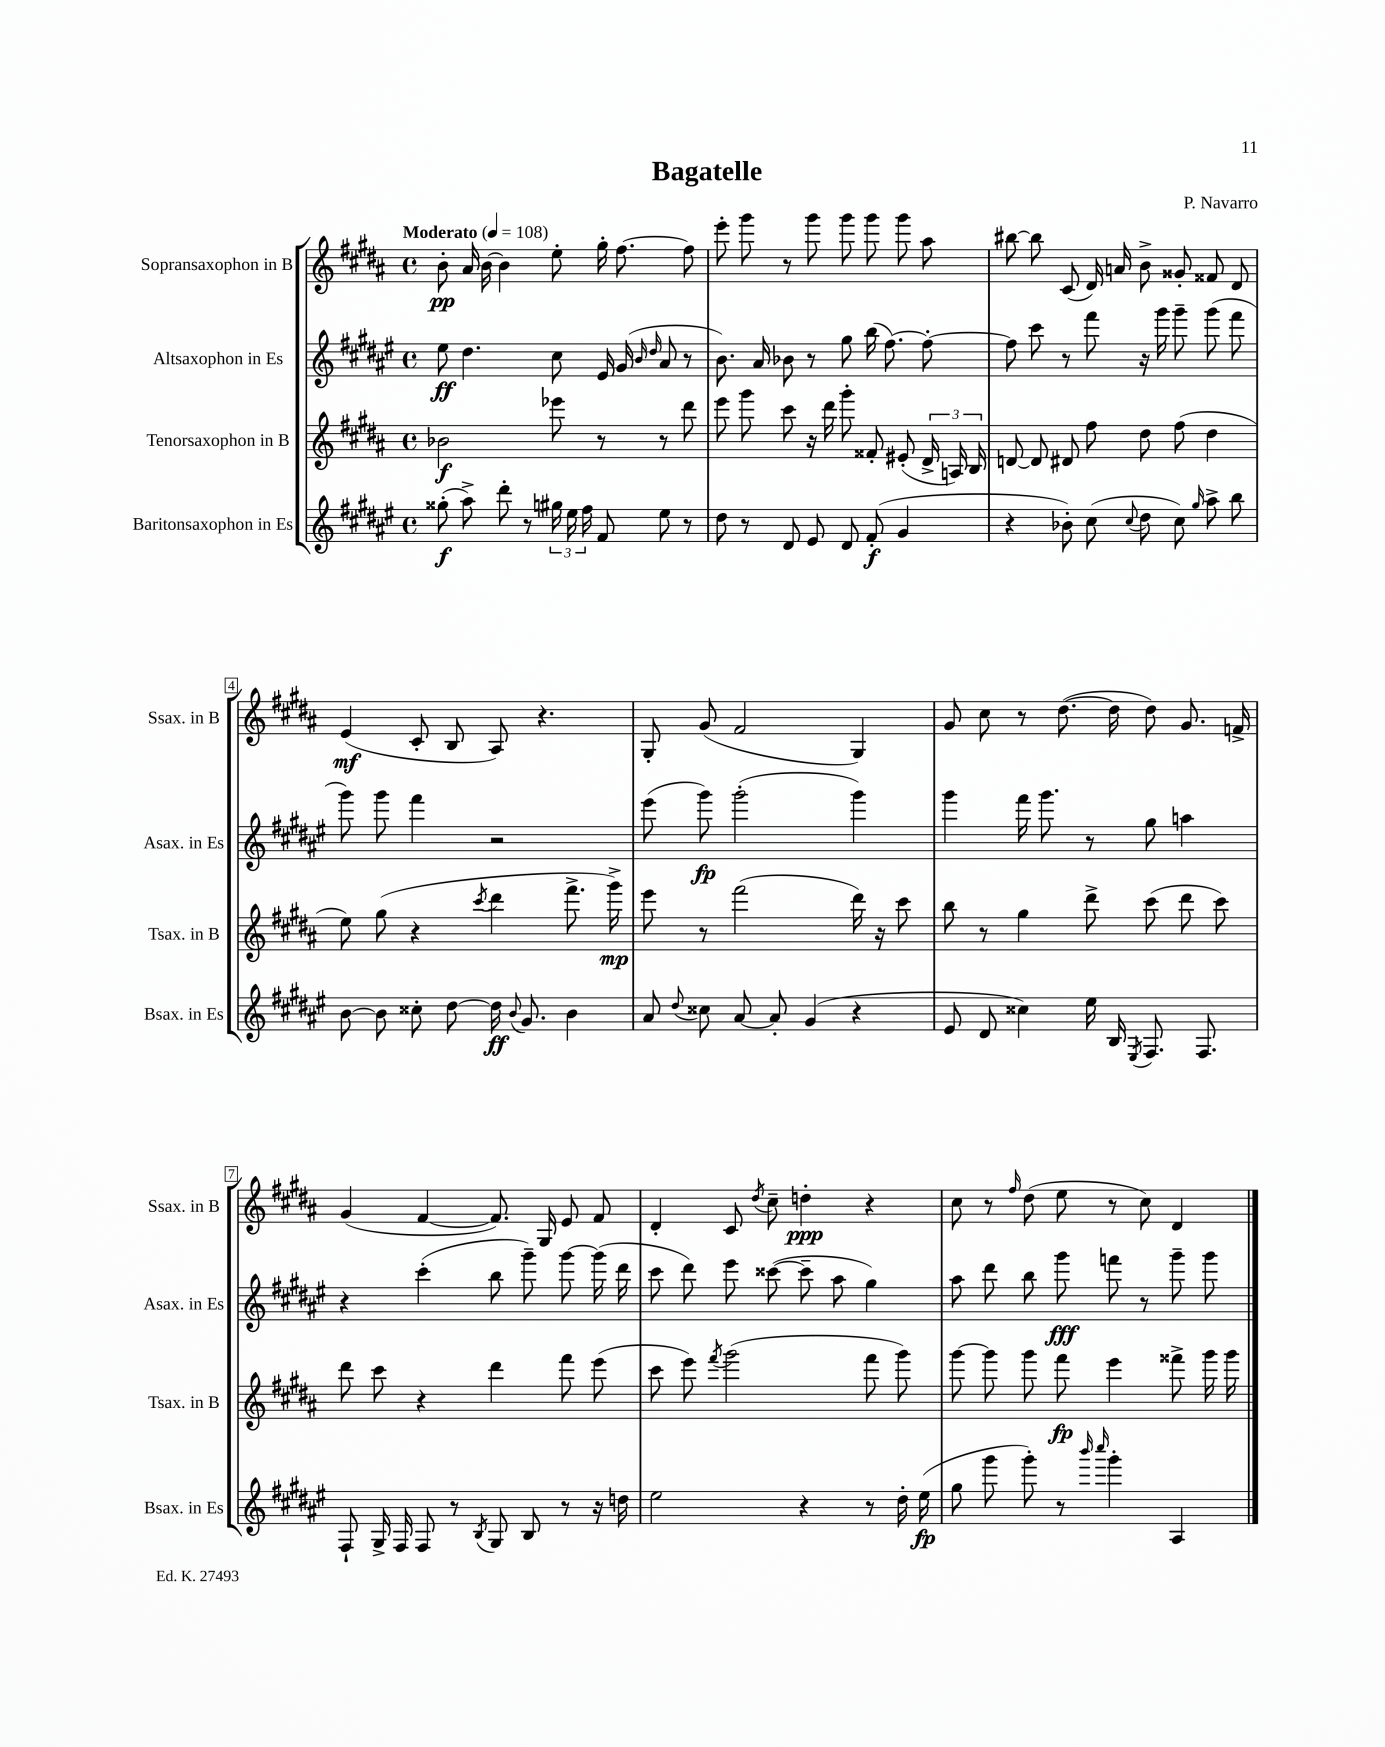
\header { title = "Bagatelle" composer = "P. Navarro" }
<<
\new StaffGroup <<
\new Staff = "s0" \with { instrumentName = "Sopransaxophon in B" shortInstrumentName = "Ssax. in B" } {
    \clef treble \key b \major \defaultTimeSignature \time 4/4 \tempo "Moderato" 4 = 108
    \autoBeamOff b'8-.\pp ais'16 b'16~ b'4 e''8-. gis''16-. fis''8.~ fis''8 |
    e'''8-. gis'''8 r8 gis'''8 gis'''8 gis'''8 gis'''8 ais''8 |
    bis''8~ bis''8 cis'8( dis'16) a'16 b'8-> gisis'8-. fisis'8 dis'8 |
    e'4\mf( cis'8-. b8 ais8) r4. |
    gis8-. gis'8( fis'2 gis4) |
    gis'8 cis''8 r8 dis''8.~( dis''16 dis''8) gis'8. f'16-> |
    gis'4( fis'4~ fis'8.) gis16 e'8 fis'8 |
    dis'4-. cis'8 \acciaccatura { dis''8 } cis''8-- d''4-.\ppp r4 |
    cis''8 r8 \grace { fis''16 } dis''8( e''8 r8 cis''8) dis'4 \bar "|." |
}
\new Staff = "s1" \with { instrumentName = "Altsaxophon in Es" shortInstrumentName = "Asax. in Es" } {
    \clef treble \key fis \major \defaultTimeSignature \time 4/4
    \autoBeamOff eis''8\ff dis''4. cis''8 eis'16 gis'16( \grace { b'16 dis''16 } ais'8 r8 |
    b'8.) ais'16 bes'8 r8 gis''8 b''16( fis''8.~) fis''8~-. |
    fis''8 cis'''8 r8 fis'''8 r16 gis'''16 gis'''8-- gis'''8( fis'''8 |
    gis'''8) gis'''8 fis'''4 r2 |
    eis'''8( gis'''8\fp) gis'''2-.( gis'''4) |
    gis'''4 fis'''16 gis'''8. r8 gis''8 a''4 |
    r4 cis'''4-.( b''8 gis'''8--) gis'''8~ gis'''16( dis'''16 |
    cis'''8 dis'''8) eis'''8 cisis'''8~( cisis'''8-- ais''8 gis''4) |
    ais''8 dis'''8 b''8 gis'''8\fff f'''8 r8 gis'''8-- gis'''8 \bar "|." |
}
\new Staff = "s2" \with { instrumentName = "Tenorsaxophon in B" shortInstrumentName = "Tsax. in B" } {
    \clef treble \key b \major \defaultTimeSignature \time 4/4
    \autoBeamOff bes'2\f ees'''8 r8 r8 dis'''8 |
    e'''8 gis'''8 cis'''8 r16 dis'''16 gis'''8-. fisis'8-. eis'8-.( \tuplet 3/2 { dis'16-> a16) b16 } |
    d'8~ d'8 dis'8 fis''8 dis''8 fis''8( dis''4 |
    e''8) gis''8( r4 \acciaccatura { cis'''8 } dis'''4 fis'''8.-> gis'''16->\mp) |
    e'''8 r8 fis'''2( dis'''16) r16 cis'''8 |
    b''8 r8 gis''4 dis'''8-> cis'''8( dis'''8 cis'''8) |
    dis'''8 cis'''8 r4 dis'''4 fis'''8 e'''8( |
    cis'''8 e'''8) \acciaccatura { fis'''8 } gis'''2( fis'''8 gis'''8) |
    gis'''8~ gis'''8 gis'''8 fis'''8\fp e'''4 fisis'''8-> gis'''16 gis'''16 \bar "|." |
}
\new Staff = "s3" \with { instrumentName = "Baritonsaxophon in Es" shortInstrumentName = "Bsax. in Es" } {
    \clef treble \key fis \major \defaultTimeSignature \time 4/4
    \autoBeamOff gisis''8-.\f( ais''8->) dis'''8-. r8 \tuplet 3/2 { gis''16 eis''16 fis''16 } fis'8 eis''8 r8 |
    dis''8 r8 dis'8 eis'8 dis'8 fis'8-.\f( gis'4 |
    r4 bes'8-.) cis''8( \appoggiatura { cis''8 } dis''8 cis''8) \grace { gis''16 } ais''8-> b''8 |
    b'8~ b'8 cisis''8-. dis''8~ dis''16\ff \appoggiatura { b'8 } gis'8. b'4 |
    ais'8 \appoggiatura { dis''8 } cisis''8 ais'8~ ais'8-. gis'4( r4 |
    eis'8 dis'8 cisis''4) eis''16 b16 \acciaccatura { eis8 } fis8. fis8. |
    fis8-! gis16-> fis16 fis8 r8 \acciaccatura { b8 } gis8 b8 r8 r16 d''16 |
    eis''2 r4 r8 dis''16-. eis''16\fp( |
    gis''8 gis'''8 gis'''8-.) r8 \grace { b'''16 cis''''16 } gis'''4-. ais4 \bar "|." |
}
>>
>>
\layout { \context { \Score \override BarNumber.stencil = #(make-stencil-boxer 0.1 0.3 ly:text-interface::print) } }
